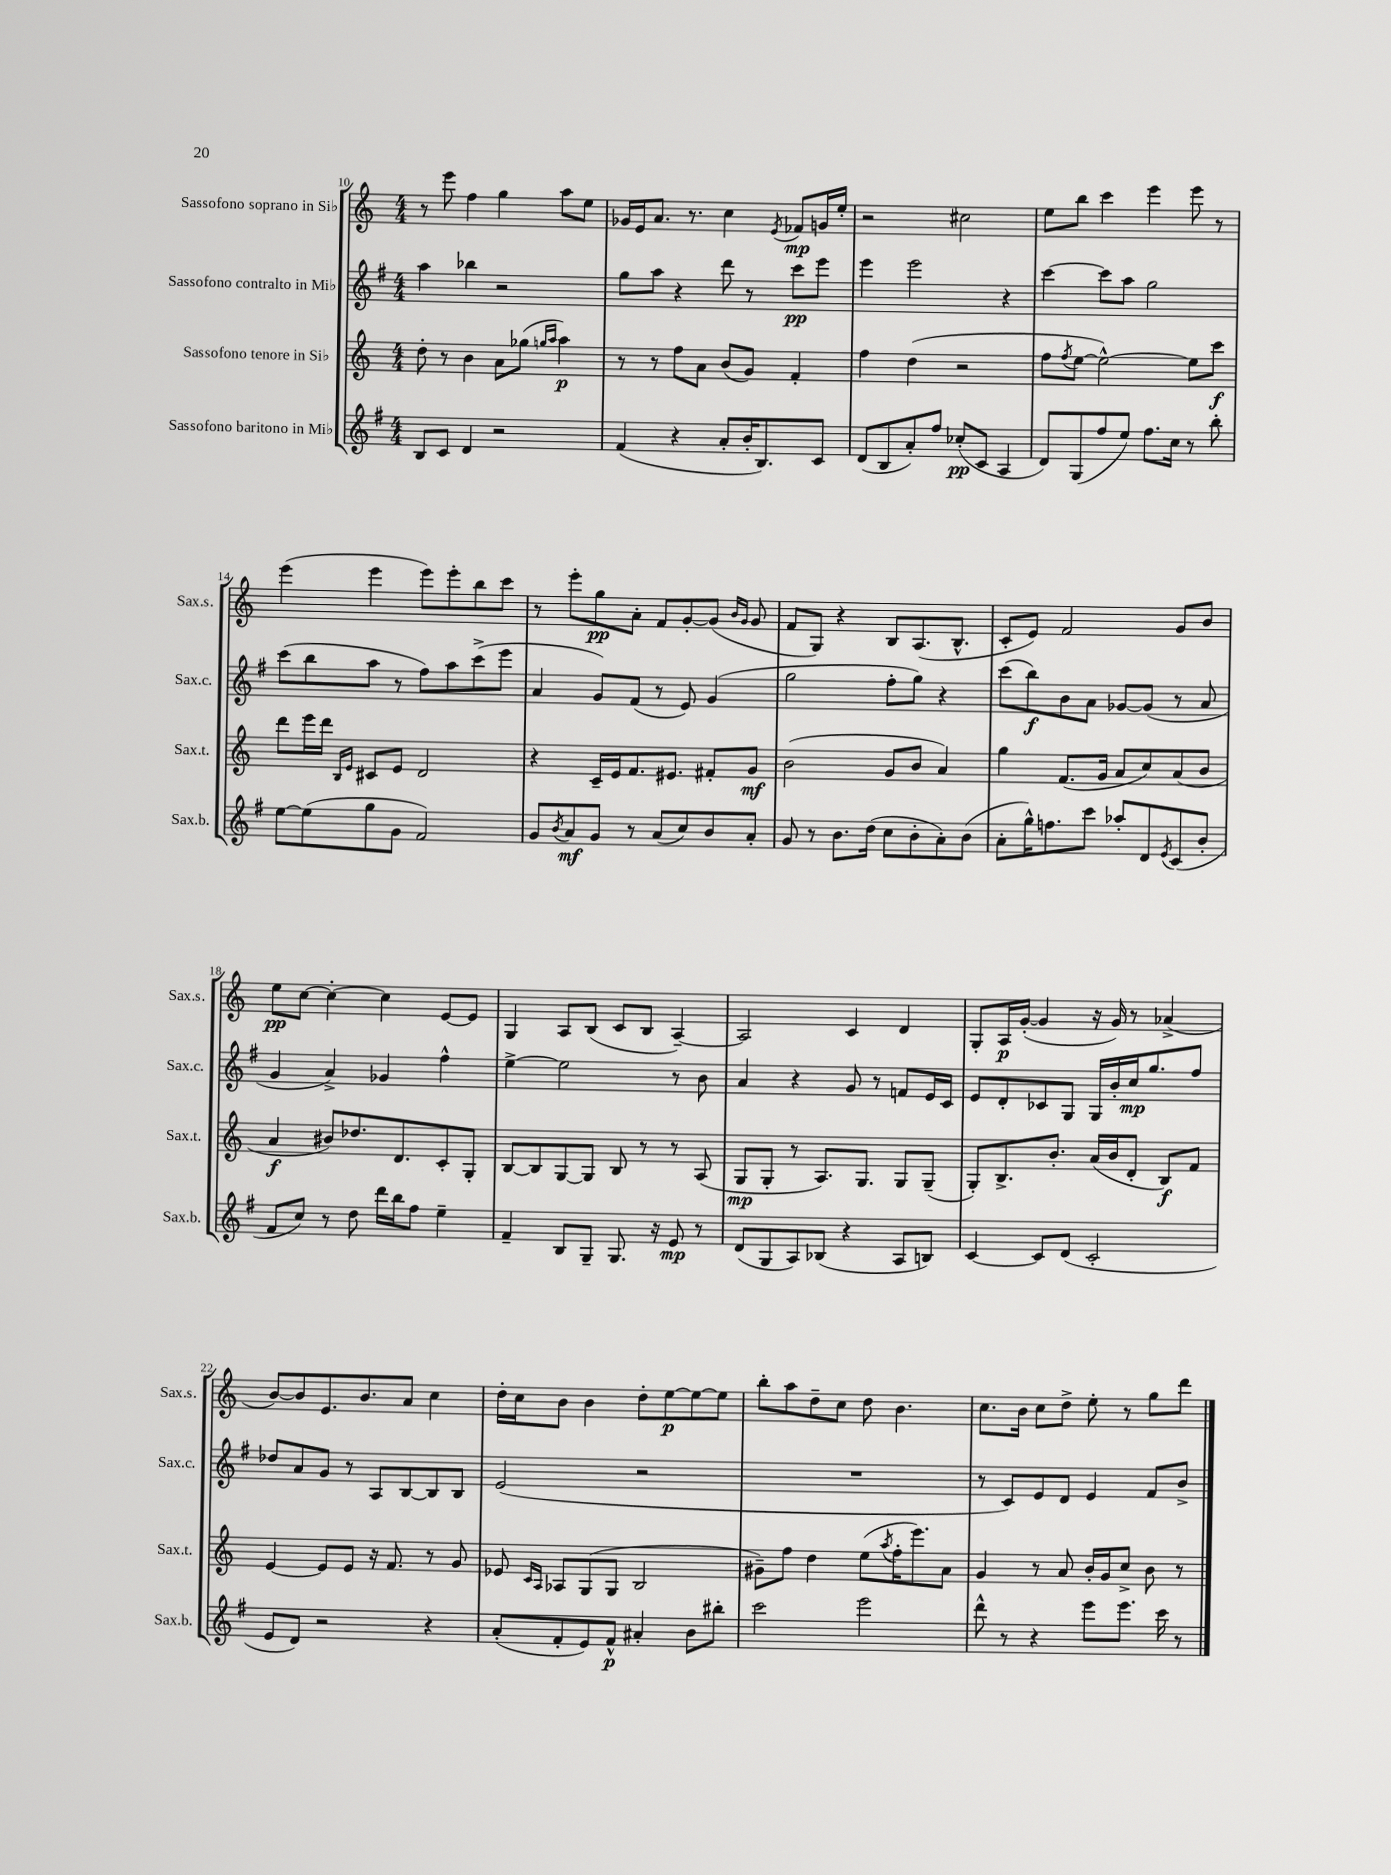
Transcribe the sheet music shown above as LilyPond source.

<<
\new StaffGroup <<
\new Staff = "s0" \with { instrumentName = "Sassofono soprano in Sib" shortInstrumentName = "Sax.s." } {
    \clef treble \key c \major \numericTimeSignature \time 4/4
    r8 e'''8 f''4 g''4 a''8 e''8 |
    ges'16 e'16 a'8. r8. c''4 \acciaccatura { e'8 } fes'8\mp g'16 e''16-. |
    r2 cis''2 |
    e''8 b''8 c'''4 e'''4 e'''8 r8 |
    e'''4( e'''4 e'''8) e'''8-. b''8 c'''8 |
    r8 e'''8-. g''8\pp a'8-. f'8 g'8~-. g'8( \grace { b'16 g'16 } g'8 |
    f'8 g8) r4 b8 a8.( b8.-^ |
    c'8-. e'8) f'2 g'8 b'8 |
    e''8\pp c''8~ c''4~-. c''4 e'8~ e'8 |
    g4 a8 b8( c'8 b8 a4~--) |
    a2 c'4 d'4 |
    g8-. a16\p g'16~-.( g'4 r16 g'16) r8 aes'4->( |
    b'8~) b'8 e'8. b'8. a'8 c''4 |
    d''16-. c''16 b'8 b'4 d''8-. e''8~\p e''8~ e''8 |
    b''8-. a''8 d''8-- c''8 d''8 b'4. |
    c''8. b'16 c''8 d''8-> e''8-. r8 g''8 d'''8 \bar "|." |
}
\new Staff = "s1" \with { instrumentName = "Sassofono contralto in Mib" shortInstrumentName = "Sax.c." } {
    \clef treble \key g \major \numericTimeSignature \time 4/4
    a''4 bes''4 r2 |
    g''8 a''8 r4 d'''8 r8 c'''8\pp e'''8 |
    e'''4 e'''2 r4 |
    c'''4~ c'''8 a''8 g''2 |
    c'''8( b''8 a''8 r8 fis''8) a''8 c'''8->( e'''8 |
    a'4 g'8) fis'8( r8 e'8) g'4( |
    g''2 fis''8-. g''8) r4 |
    c'''8( b''8\f) b'8 a'8 ges'8~ ges'8( r8 a'8 |
    g'4 a'4->) ges'4 fis''4-^ |
    e''4~-> e''2 r8 b'8 |
    a'4 r4 g'8 r8 f'8 e'16 c'16 |
    e'8 d'8-. ces'8 g8 g16 b'16-. c''16\mp g''8. fis''8 |
    des''8 a'8 g'8 r8 a8 b8~ b8 b8 |
    e'2( r2 |
    R1 |
    r8 c'8) e'8 d'8 e'4 fis'8 b'8-> \bar "|." |
}
\new Staff = "s2" \with { instrumentName = "Sassofono tenore in Sib" shortInstrumentName = "Sax.t." } {
    \clef treble \key c \major \numericTimeSignature \time 4/4
    d''8-. r8 b'4 a'8 ges''8( \grace { g''16 a''16 } a''4\p) |
    r8 r8 f''8 a'8 b'8( g'8) f'4-. |
    f''4 d''4( r2 |
    f''8 \acciaccatura { f''8 } e''8~ e''2~-^) e''8 c'''8\f |
    d'''8 e'''16 d'''16 \grace { b16 e'16 } cis'8 e'8 d'2 |
    r4 c'16-- e'16 f'8. eis'8. fis'8-. g'8\mf |
    b'2( g'8 b'8 a'4) |
    g''4 f'8.( g'16 a'8 c''8) a'8( b'8 |
    a'4\f bis'8) des''8. d'8. c'8-. g8-. |
    b8~ b8 g8~ g8 b8 r8 r8 a8( |
    g8\mp g8-. r8 a8.) g8. g8 g8--( |
    g8-.) b8.-> b'8.-. a'16( b'16 d'8-. b8\f) f'8 |
    e'4~ e'8 e'8 r16 f'8. r8 g'8 |
    ees'8 \grace { c'16 a16 } aes8 g8( g8 b2 |
    gis'8--) f''8 d''4 e''8( \acciaccatura { a''8 } f''16-. e'''8.) a'8 |
    g'4 r8 a'8 b'16-. g'16 c''8-> b'8 r8 \bar "|." |
}
\new Staff = "s3" \with { instrumentName = "Sassofono baritono in Mib" shortInstrumentName = "Sax.b." } {
    \clef treble \key g \major \numericTimeSignature \time 4/4
    b8 c'8 d'4 r2 |
    fis'4( r4 a'8-. b'16-. b8.) c'8 |
    d'8( b8 a'8-.) fis''8 ces''8-.\pp( c'8 a4 |
    d'8) g8( fis''8 e''8) fis''8. c''16 r8 b''8-. |
    e''8~ e''8( g''8 g'8 fis'2) |
    g'8 \acciaccatura { b'8 } a'8\mf g'8 r8 a'8( c''8) b'8 a'8-. |
    g'8 r8 b'8. d''16( c''8 b'8-. a'8-.) b'8( |
    a'8-. g''16-^) f''8. c'''8 aes''8-. d'8 \acciaccatura { e'8 } c'8( b'8-. |
    fis'8 c''8) r8 d''8 d'''16 b''16 fis''8 e''4-- |
    fis'4-- b8 g8-- g8. r16 e'8\mp r8 |
    d'8( g8 a8) bes8( r4 a8 b8) |
    c'4~ c'8 d'8( c'2-. |
    e'8 d'8) r2 r4 |
    a'8-.( fis'8-. e'8) fis'8-^\p ais'4-. b'8 bis''8-. |
    c'''2 e'''2 |
    d'''8-^ r8 r4 e'''8 e'''8. c'''16 r8 \bar "|." |
}
>>
>>
\layout { \context { \Score currentBarNumber = #10 } }
